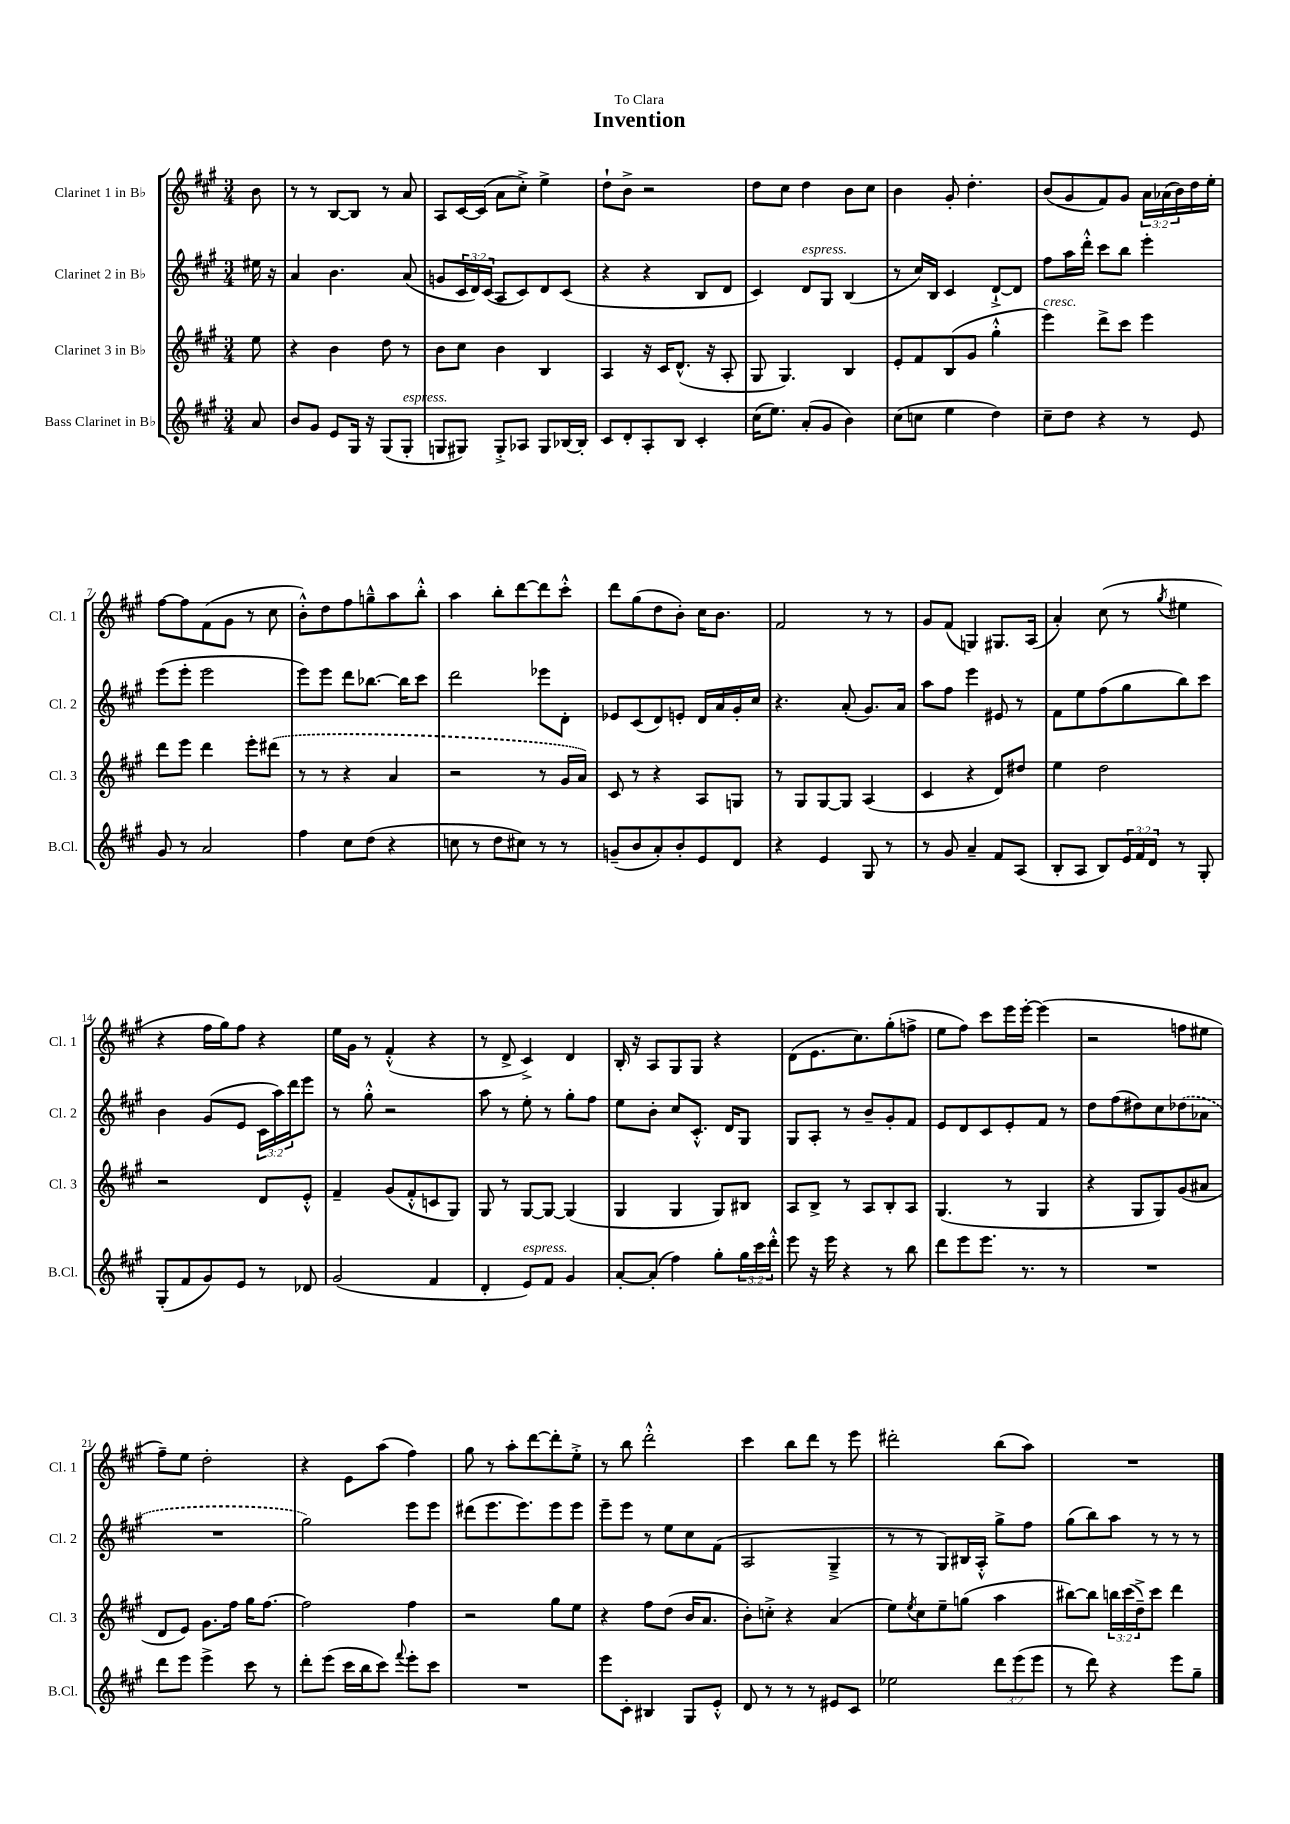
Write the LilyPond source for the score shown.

\header { title = "Invention" dedication = "To Clara" }
<<
\new StaffGroup <<
\new Staff = "s0" \with { instrumentName = "Clarinet 1 in Bb" shortInstrumentName = "Cl. 1" } {
    \clef treble \key a \major \numericTimeSignature \time 3/4 \override Staff.TupletNumber.text = #tuplet-number::calc-fraction-text \partial 8
    b'8 |
    r8 r8 b8~ b8 r8 a'8 |
    a8 cis'16~ cis'16( a'8 cis''8-.->) e''4-> |
    d''8-! b'8-> r2 |
    d''8 cis''8 d''4 b'8 cis''8 |
    b'4 gis'8-. d''4.-. |
    b'8( gis'8 fis'8) gis'8 \tuplet 3/2 { a'16 aes'16( b'16) } d''16 e''16-. |
    fis''8~ fis''8 fis'8( gis'8 r8 cis''8 |
    b'8-.-^) d''8 fis''8 g''8---^ a''8 b''8-.-^ |
    a''4 b''8-. d'''8~ d'''8 cis'''8-.-^ |
    d'''8 gis''8( d''8 b'8-.) cis''16 b'8. |
    fis'2 r8 r8 |
    gis'8 fis'8( g4) gis8. a16( |
    a'4-.) cis''8( r8 \acciaccatura { gis''8 } eis''4 |
    r4 fis''16 gis''16) fis''8 r4 |
    e''16 gis'16 r8 fis'4-.-^( r4 |
    r8 d'8-> cis'4->) d'4 |
    b16-. r16 a8 gis8 gis8 r4 |
    d'8( e'8. cis''8.) gis''8-.( f''8-> |
    e''8 fis''8) cis'''8 e'''16 e'''16~-. e'''4( |
    r2 f''8 eis''8 |
    fis''8--) e''8 d''2-. |
    r4 e'8 a''8( fis''4) |
    gis''8 r8 a''8-. d'''8~ d'''8-. e''8-.-> |
    r8 b''8 d'''2-.-^ |
    cis'''4 b''8 d'''8 r8 e'''8 |
    dis'''2-. b''8( a''8) |
    R2. \bar "|." |
}
\new Staff = "s1" \with { instrumentName = "Clarinet 2 in Bb" shortInstrumentName = "Cl. 2" } {
    \clef treble \key a \major \numericTimeSignature \time 3/4 \override Staff.TupletNumber.text = #tuplet-number::calc-fraction-text \partial 8
    eis''16 r16 |
    a'4 b'4. a'8( |
    g'8 \tuplet 3/2 { cis'16 d'16) cis'16( } a8 cis'8) d'8 cis'8( |
    r4 r4 b8 d'8 |
    cis'4) d'8^\markup { \italic "espress." } gis8 b4( |
    r8 cis''16) b16 cis'4 d'8~-!-> d'8 |
    fis''8 a''16 d'''16-.-^ cis'''8 b''8 e'''4-. |
    e'''8( e'''8-. e'''2 |
    e'''8) e'''8 d'''8 bes''8.~ bes''16 cis'''8 |
    d'''2 ees'''8 d'8-. |
    ees'8 cis'8( d'8) e'8-. d'16 a'16 gis'16-. cis''16 |
    r4. a'8-.( gis'8.) a'16 |
    a''8 fis''8 e'''4 eis'8 r8 |
    fis'8 e''8 fis''8( gis''8 b''8) cis'''8 |
    b'4 gis'8( e'8 \tuplet 3/2 { cis'16 a''16) d'''16 } e'''8 |
    r8 gis''8-.-^ r2 |
    a''8 r8 e''8-. r8 gis''8-. fis''8 |
    e''8 b'8-. cis''8 cis'8.-.-^ d'16 gis8 |
    gis8 a8-. r8 b'8-- gis'8-. fis'8 |
    e'8 d'8 cis'8 e'8-. fis'8 r8 |
    d''8 fis''8( dis''8) cis''8 \once \slurDashed des''8( aes'8 |
    R2. |
    gis''2) e'''8 e'''8 |
    dis'''8( e'''8. e'''8.) e'''8 e'''8 |
    e'''8-- e'''8 r8 e''8 cis''8 fis'8( |
    a2 gis4---> |
    r8 r8 gis8) bis16 a16-.-^ gis''8-> fis''8 |
    gis''8( b''8) a''8 r8 r8 r8 \bar "|." |
}
\new Staff = "s2" \with { instrumentName = "Clarinet 3 in Bb" shortInstrumentName = "Cl. 3" } {
    \clef treble \key a \major \numericTimeSignature \time 3/4 \override Staff.TupletNumber.text = #tuplet-number::calc-fraction-text \partial 8
    e''8 |
    r4 b'4 d''8 r8 |
    b'8 cis''8 b'4 b4 |
    a4 r16 cis'16 d'8.-^( r16 a8-. |
    gis8 gis4.) b4 |
    e'8-. fis'8 b8( gis'8 gis''4-.-^ |
    e'''4^\markup { \italic "cresc." }) d'''8-> cis'''8 e'''4 |
    d'''8 e'''8 d'''4 e'''8-. \once \slurDashed dis'''8( |
    r8 r8 r4 a'4 |
    r2 r8 gis'16 a'16) |
    cis'8 r8 r4 a8 g8 |
    r8 gis8 gis8~ gis8 a4( |
    cis'4 r4 d'8) dis''8 |
    e''4 d''2 |
    r2 d'8 e'8-.-^ |
    fis'4-- gis'8( fis'8-.-^ c'8 gis8) |
    gis8 r8 gis8~ gis8~ gis4( |
    gis4 gis4 gis8) bis8 |
    a8 b8-> r8 a8 b8-. a8 |
    gis4.( r8 gis4 |
    r4 gis8 gis8) gis'8( ais'8 |
    d'8 e'8) gis'8. fis''16 gis''16 fis''8.~ |
    fis''2 fis''4 |
    r2 gis''8 e''8 |
    r4 fis''8 d''8( b'16 a'8. |
    b'8-.) c''8-.-> r4 a'4( |
    e''8) \acciaccatura { e''8 } cis''8 e''8-- g''8( a''4 |
    bis''8~) bis''8 \tuplet 3/2 { b''16 cis'''16( d''16--->) } cis'''8 d'''4 \bar "|." |
}
\new Staff = "s3" \with { instrumentName = "Bass Clarinet in Bb" shortInstrumentName = "B.Cl." } {
    \clef treble \key a \major \numericTimeSignature \time 3/4 \override Staff.TupletNumber.text = #tuplet-number::calc-fraction-text \partial 8
    a'8 |
    b'8 gis'8 e'8 gis16 r16 gis8( gis8-.^\markup { \italic "espress." } |
    g8 gis8) gis8-.-> aes8 gis8 bes16~ bes16-. |
    cis'8 d'8-. a8-. b8 cis'4-. |
    cis''16( e''8.) a'8-.( gis'8 b'4) |
    cis''8( c''8 e''4 d''4) |
    cis''8-- d''8 r4 r8 e'8 |
    gis'8 r8 a'2 |
    fis''4 cis''8 d''8( r4 |
    c''8 r8 d''8 cis''8) r8 r8 |
    g'8--( b'8 a'8-.) b'8-. e'8 d'8 |
    r4 e'4 gis8 r8 |
    r8 gis'8 a'4-- fis'8 a8( |
    b8-. a8 b8) \tuplet 3/2 { e'16 fis'16 d'16 } r8 gis8-. |
    gis8-.( fis'8 gis'8) e'8 r8 des'8 |
    gis'2( fis'4 |
    d'4-. e'8^\markup { \italic "espress." }) fis'8 gis'4 |
    a'8~-. a'8-.( fis''4) gis''8-. \tuplet 3/2 { gis''16 cis'''16 d'''16-.-^ } |
    e'''8 r16 e'''16 r4 r8 b''8 |
    d'''8 e'''8 e'''8. r8. r8 |
    R2. |
    d'''8 e'''8 e'''4-> cis'''8 r8 |
    d'''8-. e'''8( cis'''16 b''16 cis'''8) \appoggiatura { fis'''8 } e'''8-. cis'''8 |
    R2. |
    e'''8 cis'8-. bis4 gis8 e'8-.-^ |
    d'8 r8 r8 r8 eis'8 cis'8 |
    ees''2 \tuplet 3/2 { d'''8 e'''8( e'''8 } |
    r8 d'''8) r4 e'''8 gis''8-- \bar "|." |
}
>>
>>
